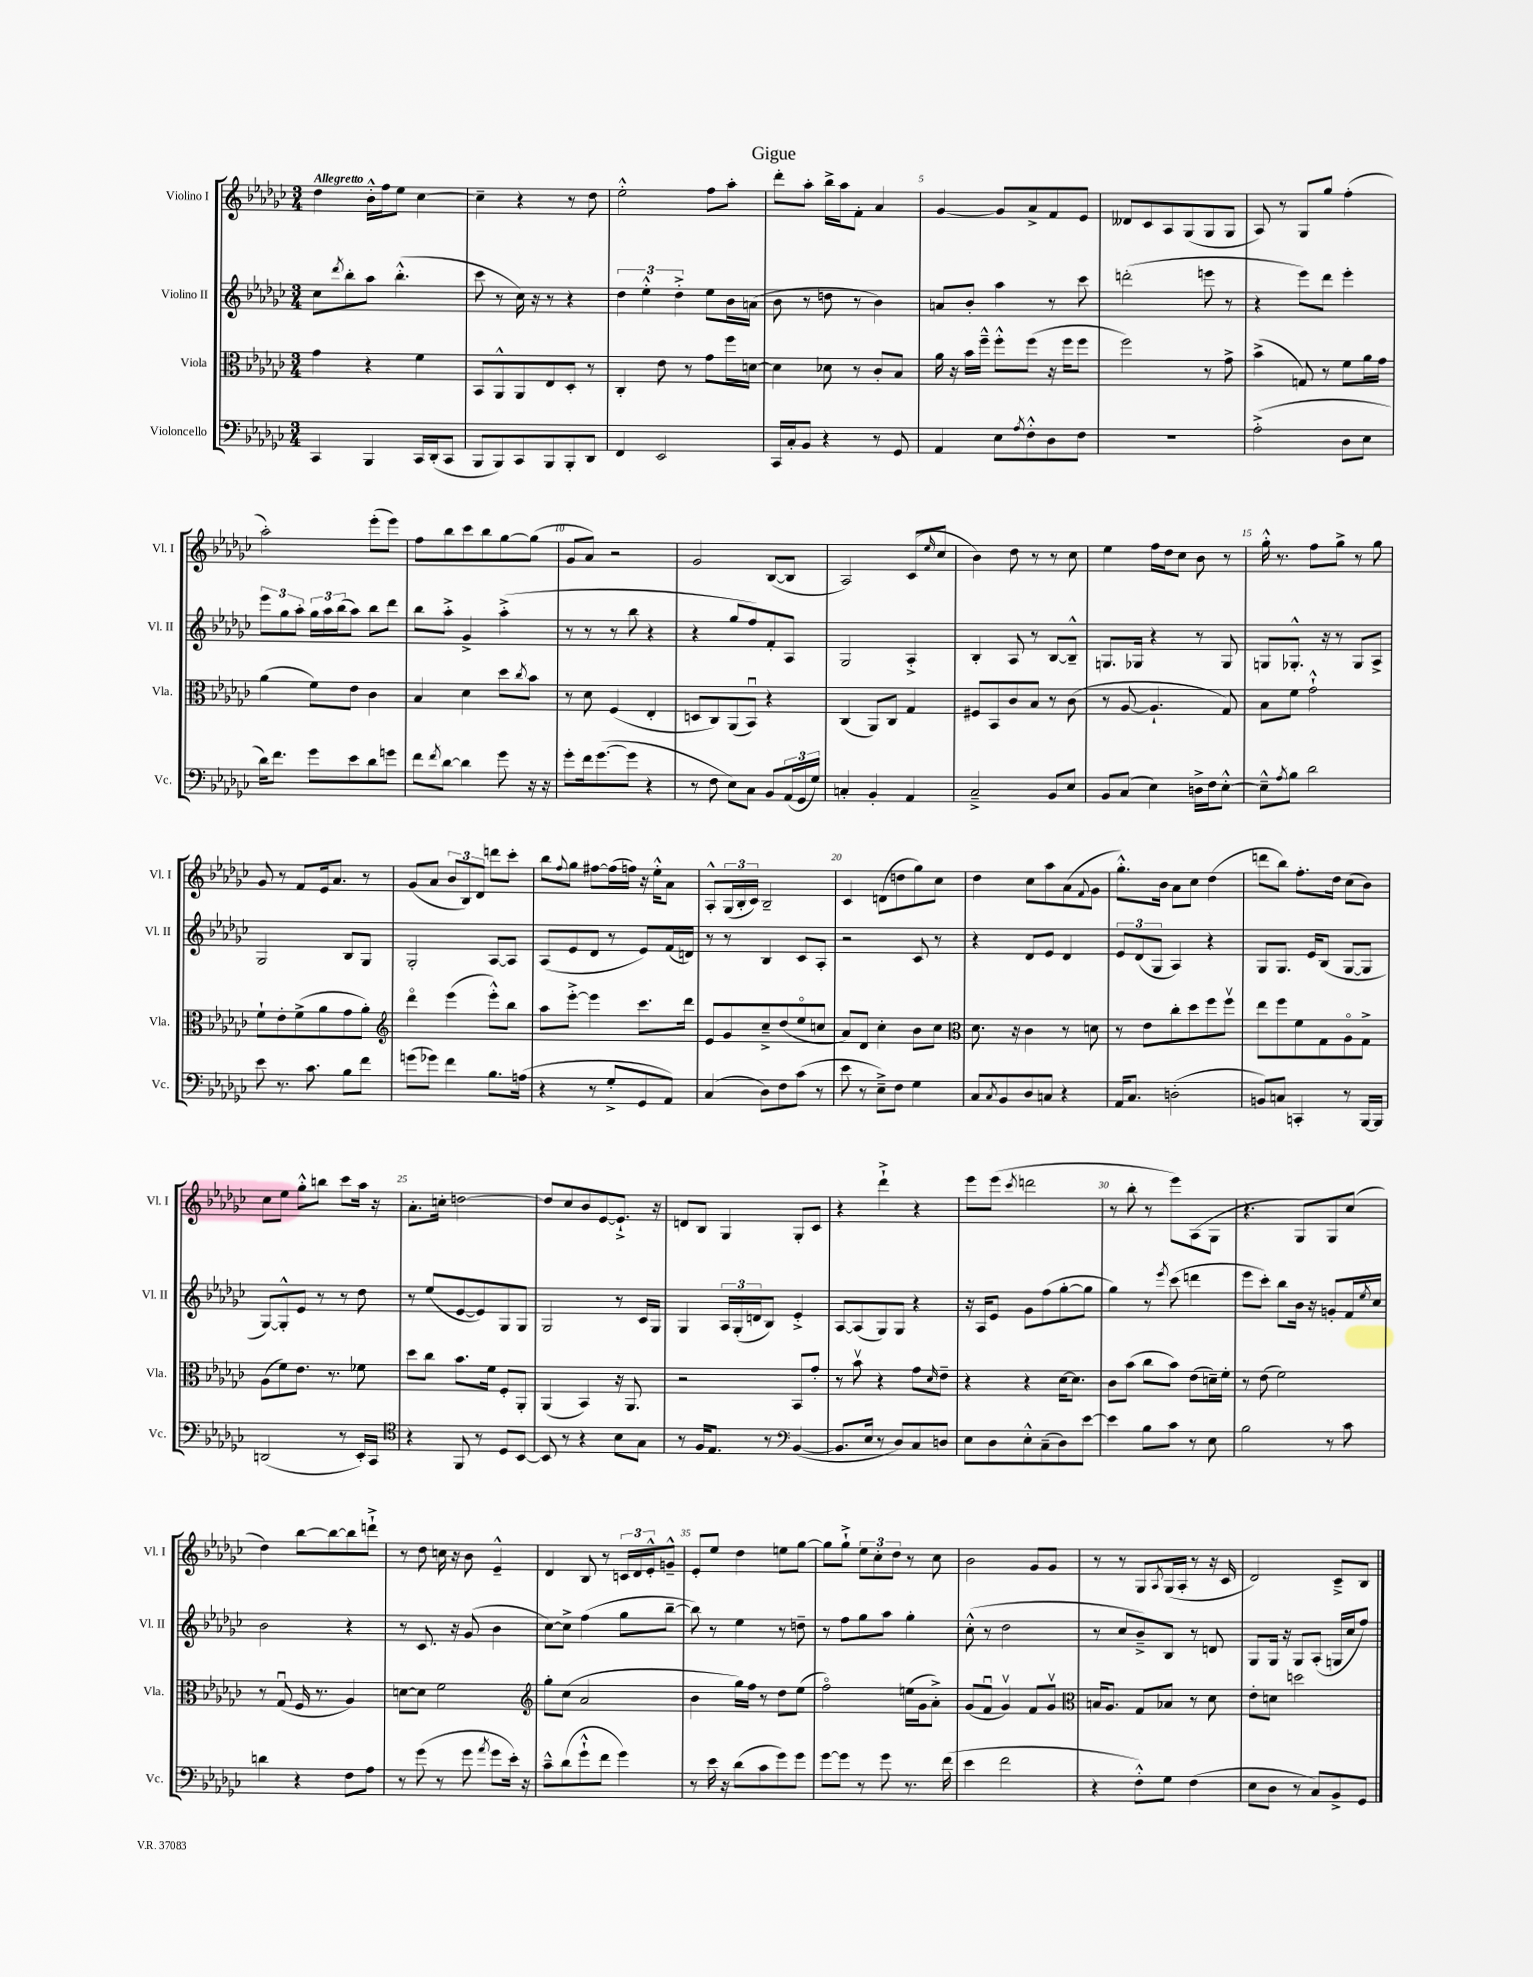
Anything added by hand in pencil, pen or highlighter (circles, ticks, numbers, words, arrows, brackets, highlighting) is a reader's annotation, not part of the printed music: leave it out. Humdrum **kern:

**kern	**kern	**kern	**kern
*staff4	*staff3	*staff2	*staff1
*clefF4	*clefC3	*clefG2	*clefG2
*k[b-e-a-d-g-c-]	*k[b-e-a-d-g-c-]	*k[b-e-a-d-g-c-]	*k[b-e-a-d-g-c-]
*M3/4	*M3/4	*M3/4	*M3/4
4CC-/	4g-\	8cc-\L	4dd-\
.	.	8qddd-/	.
.	.	8bb-'\	.
4BBB-/	4r	8aa-\J	16b-'^^\LL
.	.	.	16ff\J
.	.	(4.bb-'^^\	8ee-\J
16CC-/LL	4f\	.	[4cc-\
(16DD-'/J	.	.	.
8CC-/J	.	.	.
=	=	=	=
8BBB-/L	8BB-/L	8ccc-\	4cc-~\]
8BBB-/)	8AA-^^/	8r	.
8CC-/	8AA-/	16cc-\)	4r
.	.	16r	.
8BBB-/	8E-/	8r	.
8BBB-'/	8D-'/J	4r	8r
8DD-/J	8r	.	8dd-\
=	=	=	=
4FF/	4C-'/	6dd-\	2ee-'^^\
.	.	6ee-'^^\	.
2EE-/	8e-\	.	.
.	.	6dd-'^\	.
.	8r	.	.
.	8g-\L	8ee-\L	8ff\L
.	16ff\L	16b-\L	8aa-'\J
.	[16d\JJ	(16a\JJ	.
=	=	=	=
16CC-/LL	4d\]	8b-\	8ddd-'\L
16C-'/J	.	.	.
8BB-/J	.	8r	8aa-'\J
4r	8d-\	8dd\	16bb-^\LL
.	.	.	16aa-\J
.	8r	8r	8f'\J
8r	8c-'/L	4b-\)	4a-/
8GG-/	8B-/J	.	.
=	=	=	=
4AA-/	16a-\	8a/L	[4g-/
.	16r	.	.
.	16b-\LL	8b-'/J	.
.	16ff~^^\JJ	.	.
8E-\L	8ff'^^\L	4aa-\	8g-/]L
8qA-/	.	.	.
8F'^^\	(8ff\J	.	8a-^/
8D-\	16r	8r	8f/
.	16ff\LK	.	.
8F\J	8ff\J	8ccc-\	8e-/J
=	=	=	=
2.r	2ff\)	(2ddd'\	8d--/L
.	.	.	8c-/
.	.	.	8A-/
.	.	.	(8G-/
.	8r	8eee\	8G-/
.	8g-^\	8r	8G-/J
=	=	=	=
(2A-'^\	(4b-^\	4r	8A-/)
.	.	.	8r
.	8G/)	8eee-\L)	8G-/L
.	8r	8ddd-\J	8gg-/J
8D-\L	8f\L	4eee-'\	(4ff'\
8E-\J	16a-\L	.	.
.	16g-\JJ	.	.
=	=	=	=
16d-\LK)	(4a-\	12eee-\L	2aa-'\)
8.f\J	.	.	.
.	.	12gg-\	.
.	.	12aa-'\J	.
8g-\L	8f\L)	24gg-\LL	.
.	.	24aa-\	.
.	.	(24bb-\J	.
8e-\	8e-\J	8aa-\J)	.
8d-\	4c-\	8bb-\L	(8eee-'\L
8g\J	.	8ddd-\J	8eee-\J)
=	=	=	=
8f\L	4B-/	8bb-\L	8ff\L
8qf/	.	.	.
[8d-\J	.	8aa-'^\J	8bb-\
4d-\]	4d-\	4g-^/	8ccc-\
.	.	.	8bb-\
8g-\	8dd-\L	(4aa-'^\	[8gg-\
.	8qcc-/	.	.
16r	8b-\J	.	(8gg-\]J
16r	.	.	.
=	=	=	=
8g-'\L	8r	8r	8g-/L
16f\k	8d-\	8r	8a-/J)
([8.g-\	.	.	.
.	(4F/	8r	2r
8g-\]J	.	8bb-\	.
4r	4E-'/	4r	.
=	=	=	=
8r	8D/L	4r	2g-/
8F\	8C-/)	.	.
8E-\L)	(8AA-/	8gg-/L	.
8C-\J	8BB-u/J)	8ff/)	.
8BB-/L	4r	8f'/	([8B-/L
(24AA-/L	.	8A-/J	8B-/]J
24GG-/	.	.	.
24G-/JJ)	.	.	.
=	=	=	=
4C'/	(4C-/	2G-/	2A-/)
4BB-'/	8AA-/L)	.	.
.	8C-/J	.	.
4AA-/	4G-/	4A-'^/	(8c-/L
.	.	.	16qqee-/
.	.	.	8cc-/J
=	=	=	=
2C-~^/	8F#/L	4B-'/	4b-\)
.	8BB-/	.	.
.	8c-/	8A-/	8dd-\
.	8B-/J	8r	8r
8BB-/L	8r	[8B-/L	8r
8E-/J	(8c-\	8B-~^^/]J	8cc-\
=	=	=	=
8BB-/L	8r	8.G/L	4ee-\
(8C-/J	[8A-/	.	.
.	.	16G-/Jk	.
4E-\)	4.A-`/]	4r	16ff\LL
.	.	.	16dd-\J
.	.	.	8cc-\J
16D^\LL	.	8r	8b-\
16F\J	.	.	.
[8E-'^^\J	8G-/)	8G-/	8r
=	=	=	=
8E-~^^\]L	8B-\L	8G/L	16gg-'^^\
.	.	.	8.r
8qA-/	.	.	.
8B-\J	8f\J	8.G-'^^/J	.
2d-\	2g-`^^\	.	8ff\L
.	.	16r	.
.	.	8r	8gg-^\J
.	.	8G-/L	8r
.	.	8A-^/J	8gg-\
=	=	=	=
8e-\	8f`\L	2G-/	8g-/
8.r	8e-'\	.	8r
.	(8f^\	.	8f/L
8.c-\	.	.	.
.	8a-\	.	16e-/k
.	.	.	8.a-/J
8B-\L	8g-\	8B-/L	.
8f\J	8a-'\J)	8G-/J	8r
=	=	=	=
*	*clefG2	*	*
(8g\L	4ddd-o\	2G-'/	(8g-/L
8g-\J)	.	.	8a-/J
4f\	(4eee-\	.	12b-/L
.	.	.	12B-/)
.	.	.	12d-/J
8.B-\L	8eee-'^^\L)	[8A-/L	8ddd\L
.	8bb-\J	8A-/]J	8ccc-'\J
(16A\Jk	.	.	.
=	=	=	=
4r	8aa-\L	(8A-/L	8bb-\L
.	.	.	8qqff/
.	[8eee-'^\J	8e-/	8gg-\J
8r	4eee-\]	8d-/J	[8ff#\L
8G-'^/L	.	8r	(16ff#\]L
.	.	.	16ff\JJ)
8GG-/	8.ccc-\L	8e-/L)	16r
.	.	.	16ee-'^^\LK
8AA-/J)	.	(16f/L	8a-\J
.	16ddd-\Jk	16d/JJ)	.
=	=	=	=
(4C-/	8e-/L	8r	8A-'^^/L
.	8g-/	8r	(24G-/L
.	.	.	24B-'/
.	.	.	24c-/JJ)
8D-\L)	8cc-~^/	4B-/	2B-~/
8F\	(8dd-/	.	.
(8c-\J	8ee-o/	8c-/L	.
8r	8cc/J	8A-'/J	.
=	=	=	=
8e-\	8a-/L)	2r	4c-/
8r	8d-/J	.	.
8E-~^\L)	4cc-'\	.	(8d\L
8F\J	.	.	8dd\
4G-\	8b-\L	8c-/	8gg-\)
.	8cc-\J	8r	8cc-\J
=	=	=	=
*	*clefC3	*	*
8C-/L	8.d-\	4r	4dd-\
8qC-/	.	.	.
8BB-/	.	.	.
.	16r	.	.
8D-/	4c-\	8d-/L	8cc-\L
8C/J	.	8e-/J	8aa-\
4r	8r	4d-/	(8a-\
.	.	.	8qqf/
.	8d\	.	8g-\J
=	=	=	=
16AA-/LK	8r	12e-/L	8.gg-'^^\L)
8.C-/J	.	.	.
.	.	(12d-/	.
.	8e-\L	.	.
.	.	12G-/J	.
.	.	.	16b-\Jk
(2D'\	8cc-'\	4A-/)	8a-\L
.	8dd-\	.	8cc-\J
.	8ff\	4r	(4dd-\
.	8ffv\J	.	.
=	=	=	=
8BB/L)	8ee-\L	8G-/L	8ddd\L
8C/J	8ff\	8.G-/J	8bb-\J)
4CC'/	8f\	.	8.ff'\L
.	.	16e-/LK	.
.	8G-\	(8B-/J	.
.	.	.	16dd-\Jk
8r	8A-o\	[8G-/L	(8cc-\L
[16BBB-/LL	8G-^\J	8G-/]J	8b-\J)
16BBB-/]JJ	.	.	.
=	=	=	=
(2DD/	(8A-\L	[8G-/L)	8cc-\L
.	8f\)	8G-'^^/]	8ee-\J
.	8.e-\J	8e-/J	8gg-'^^\L
.	.	8r	8bb\J
.	8.r	.	.
8r	.	8r	8ccc-\L
16EE-'/LL)	8f-\	8dd-\	16aa-\Jk
16CC-/JJ	.	.	16r
=	=	=	=
*clefC4	*	*	*
4r	8dd-\L	8r	8.a-'\L
.	8cc-\J	(8ee-/L	.
.	.	.	16cc'\Jk
8FF/	8.b-\L	[8e-/	[2dd\
8r	.	8e-/])	.
.	16f\Jk	.	.
8D-/L	8F'/L	8G-/	.
[8BB-/J	8AA-'/J	8G-/J	.
=	=	=	=
8BB-/]	(4AA-/	2G-/	8dd/]L
8r	.	.	8cc-/
4r	4BB-/)	.	8b-/
.	.	.	[8e-/
8B-\L	16r	8r	8.e-`^/]J
.	8.AA-/	.	.
8G-\J	.	16c-/LL	.
.	.	16G-/JJ	16r
=	=	=	=
8r	2r	4G-/	8d/L
16F/LK	.	.	8B-/J
8.E-/J	.	.	.
.	.	24A-/LL	4G-/
.	.	(24G-'/	.
.	.	24d/J	.
8r	.	8B-/J)	.
*clefF4	*	*	*
([4BB-/	8BB-/L	4e-'^/	8G-'/L
.	8g-'/J	.	8c-/J
=	=	=	=
8.BB-/]L	8r	[8A-/L	4r
.	8b-v\	(8A-/]	.
16E-/Jk	.	.	.
8r	4r	8G-/)	4ddd-`^\
8D-/L)	.	8G-/J	.
8C-/	8g-\L	4r	4r
.	16qqd-/	.	.
8D/J	8e-~\J	.	.
=	=	=	=
8E-\L	4r	16r	8eee-\L
.	.	16A-/LK	.
8D-\	.	8e-/J	(8eee-\J
.	.	.	8qccc-/
8E-'^^\	4r	8g-\L	2ddd\
(8C-~\	.	(8ff\	.
8D-\)	[16d-\LK	[8gg-'\	.
.	8.d-\]J	.	.
[8e-\J	.	8gg-\]J	.
=	=	=	=
4e-\]	8c-\L	4gg-\)	8r
.	(8b-\J	.	8bb-'\
8B-\L	8cc-\L	8r	8r
.	.	8qeee-/	.
8c-\J	8b-\J)	(8ccc-\	8eee-\L)
8r	(8e-\L	4ddd\	(8A-\
8E-\	16d~\L)	.	8G-\J
.	16f'\JJ	.	.
=	=	=	=
2B-\	8r	8eee-\L	4.r
.	(8e-\	8ccc-'\J)	.
.	2f\)	8bb-\L	.
.	.	16b-\Jk	8G-/L)
.	.	16r	.
8r	.	8g'/L	8G-/
8c-\	.	16f/L	(8cc-/J
.	.	8qee-/	.
.	.	16cc-/JJ	.
=	=	=	=
4d\	8r	2b-\	4dd-\)
.	(8G-u/	.	.
4r	16F/	.	[8bb-\L
.	8.r	.	.
.	.	.	8bb-\_
8F\L	4A-/)	4r	8bb-\]
8A-\J	.	.	8ddd`^\J
=	=	=	=
8r	[8d\L	8r	8r
(8g-\	8d\]J	8.c-/	8dd-\
8r	2f\	.	16cc\
.	.	16r	16r
8g-\	.	(8g-/	8b-\
8qa-/	.	.	.
8g-\L	.	4b-\	4e-~^^/
16e-'\Jk)	.	.	.
16r	.	.	.
=	=	=	=
*	*clefG2	*	*
8c-~^^\L	8gg-'\L	[8cc-\L)	4d-/
(8d-\	(8cc-\J	8cc-^\]J	.
8g-`^^\	2a-/	(4ff\	8B-/
8f\J	.	.	8r
4g-\)	.	8gg-\L	24c/LL
.	.	.	24d-/
.	.	.	24e-'^^/J
.	.	[8bb-~\J	8g~^^/J
=	=	=	=
8r	4b-\	8bb-\])	8e-'/L
16e-\	.	8r	8ee-/J
16r	.	.	.
(8d-\L	16gg-\LL)	4ee-\	4dd-\
.	16ff\JJ	.	.
8c-\	8r	.	.
8g-\)	8dd-\L	8r	8ee\L
8g-\J	(8ee-\J	8dd~\	[8gg-\J
=	=	=	=
[8g-\L	2ffo\)	8r	8gg-\]L
8g-\]J	.	8ff\L	8gg-`^\J
8r	.	8gg-\	12ee-\L
.	.	.	12cc-'\
8g-\	.	8aa-\J	.
.	.	.	12dd-\J
8.r	(16ee\LL	4gg-'\	8r
.	16g-\J	.	.
.	8a-'^\J)	.	8cc-\
(16f\	.	.	.
=	=	=	=
4e-\	(8g-/L	(8cc-'^^\	2b-\
.	8fu/J	8r	.
2f\	4g-v/)	2dd-\	.
.	8f/L	.	8g-/L
.	8g-v/J	.	8g-/J
=	=	=	=
*	*clefC3	*	*
4r	16B/LK	8r	8r
.	8.A-/J	.	.
.	.	8cc-/L	8r
8F'^^\L)	8G-/L	8b-~^/)	8G-/L
.	.	.	8qA-/
8G-\J	8B-/J	8B-/J	(16G-/L
.	.	.	16A-'/JJ
(4F\	8r	8r	8r
.	8d-\	8d/	16r
.	.	.	16c-/
=	=	=	=
8E-\L	8e-'\L	8G-/L	2d-/)
8D-\J	8d\J	16G-/Jk	.
.	.	16r	.
8r	2dd\	8G-/L	.
8C-/L)	.	(8A-'/J	.
8BB-^/	.	16G/LL	8c-~^/L
.	.	16cc-/J	.
8GG-/J	.	8ff/J)	8B-/J
==	==	==	==
*-	*-	*-	*-
